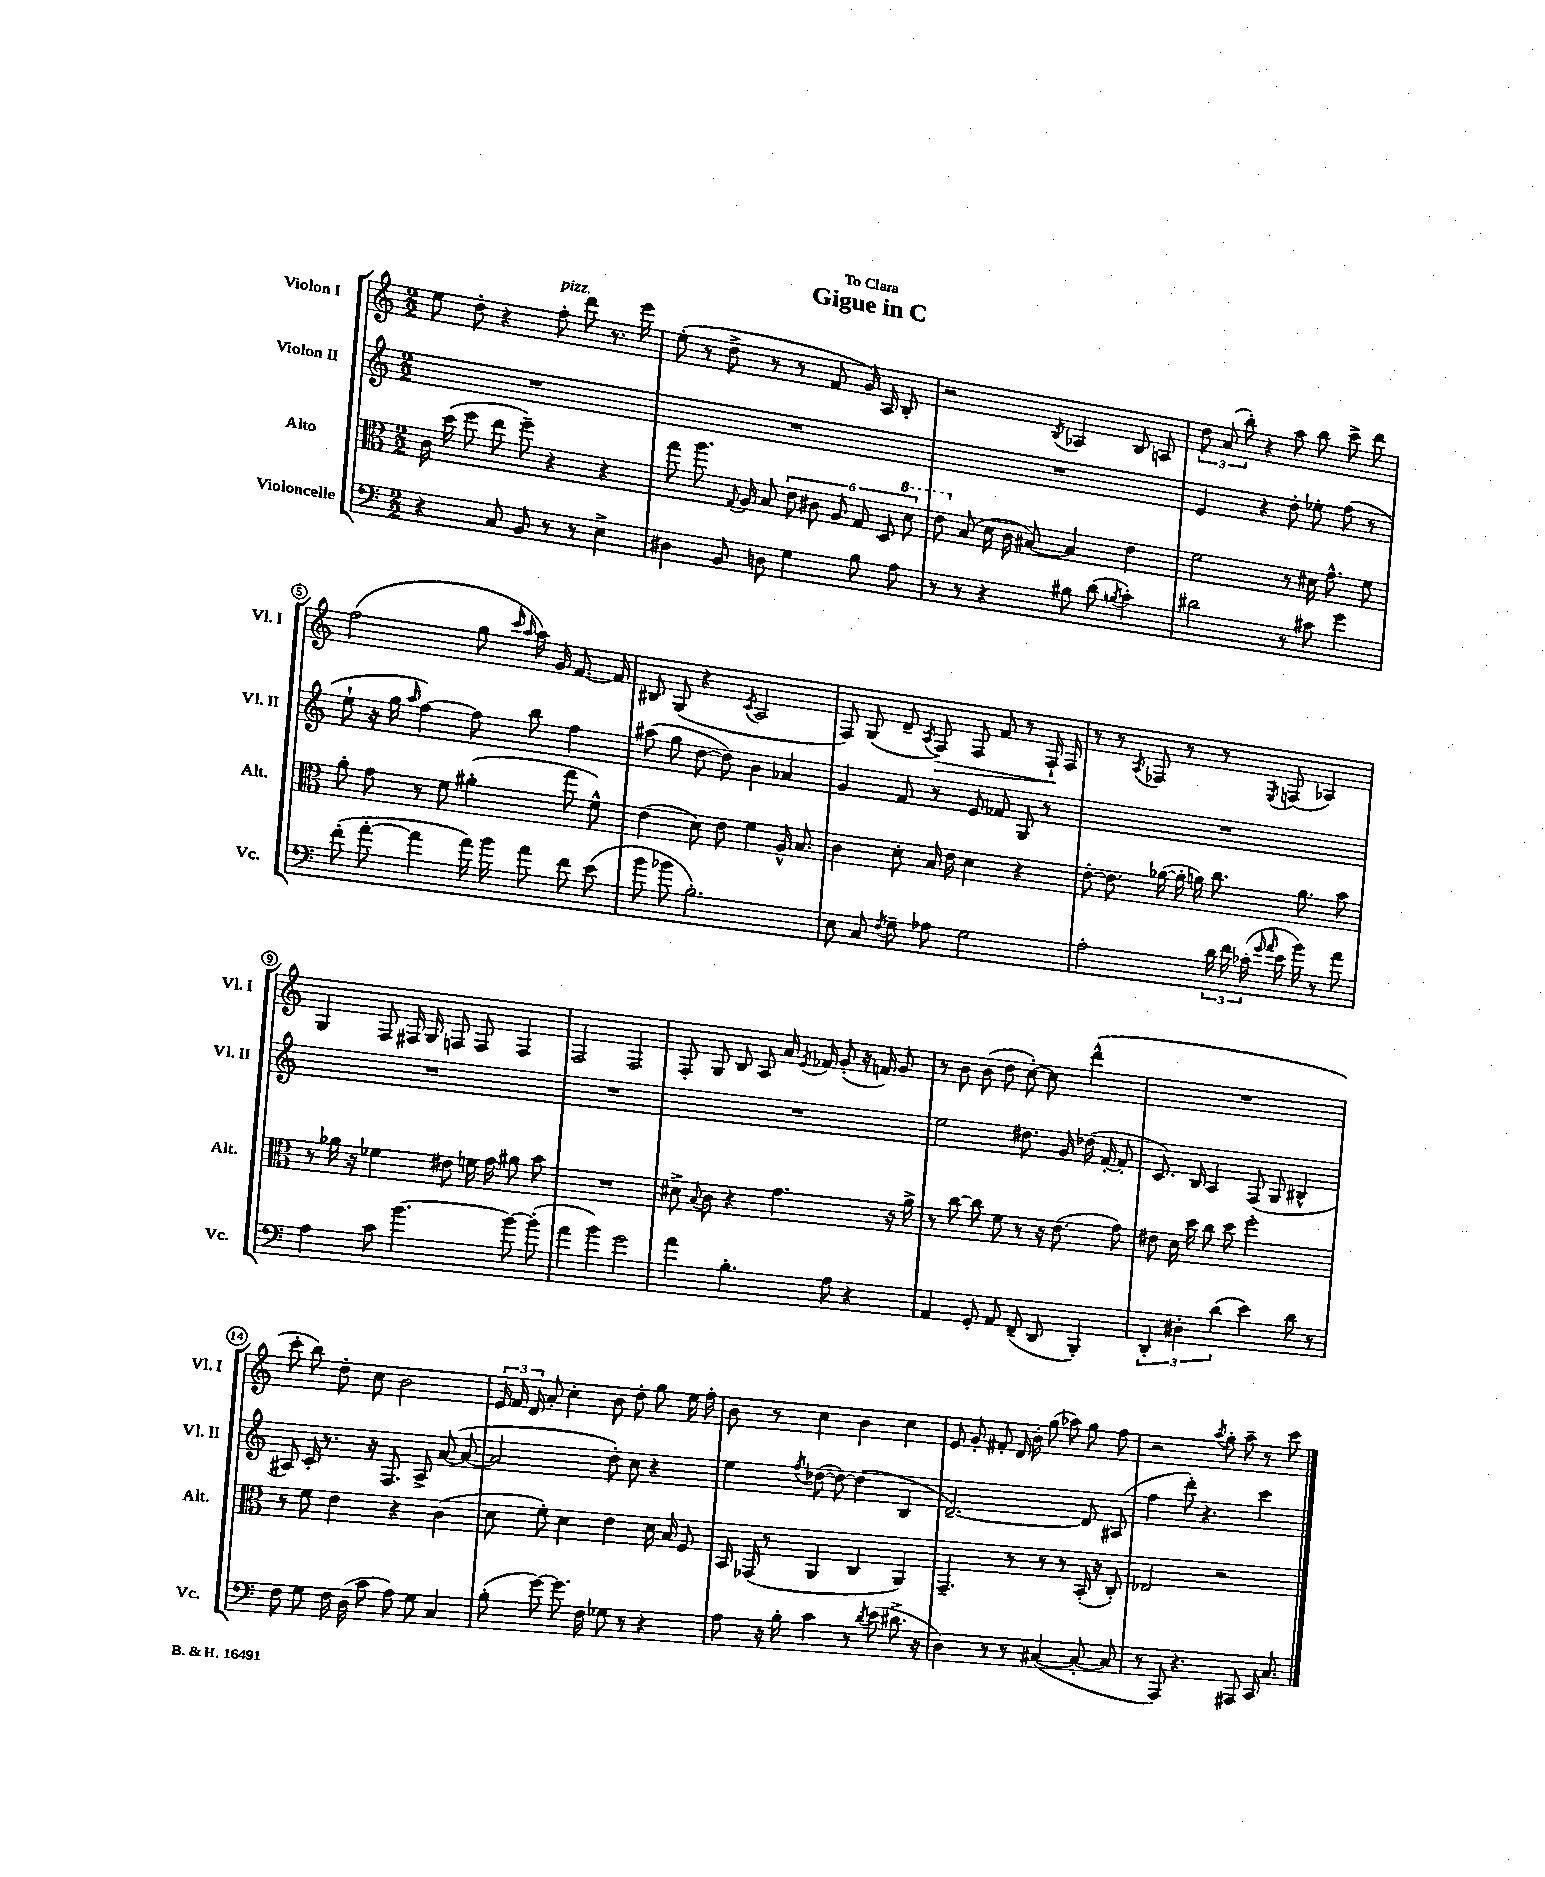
\header { title = "Gigue in C" dedication = "To Clara" }
<<
\new StaffGroup <<
\new Staff = "s0" \with { instrumentName = "Violon I" shortInstrumentName = "Vl. I" } {
    \clef treble \key c \major \numericTimeSignature \time 2/2
    \autoBeamOff e''8 d''8-. r4 f''8-.^\markup { \italic "pizz." } d'''8 r8. e'''16 |
    e''8-.( r8 d''8-> r8 r8 f'8 g'16) a16 b8-. |
    r2 \acciaccatura { b8 } aes4 b8 a8 |
    \tuplet 3/2 { d''8 a'8( b''8-.) } r4 a''8 b''8 c'''8-> d'''8 |
    f''2( g''8 \grace { c'''16 a''16 } a''16) g'16 f'8.~ f'16 |
    bis8 g8( r4 \acciaccatura { c'8 } a2 |
    f8) g8( d'8-- \acciaccatura { a8 } f8\>) f8 f'8 r8 f16-!\! f16 |
    r8 r8 \acciaccatura { a8 } fes8 r8 r8 \acciaccatura { e8 } f8( aes4) |
    g4 f8 fis16 g16 f8 f8 f4 |
    f2 f2 |
    f8-. g8 b8 a8 a'16 \acciaccatura { e'8 } fes'16 g'8-.( r16 f'16) g'8 |
    r8 b'8 b'8( d''8 c''8~-.) c''8 d'''4-^( |
    R1 |
    c'''8-. b''8) d''8-. c''8 b'2 |
    \tuplet 3/2 { e'16 f'16 d'16 } a'8-. c''4-. b'8 d''8-. g''8 e''16 f''16-. |
    b'8 r8 c''4 b'4 c''4 |
    e'8 g'8-. fis'8-. d'16 b'16-. g''8( aes''8) g''8 f''8 |
    r2 \acciaccatura { a''8 } g''8-. a''8-- r8 c'''8 \bar "|." |
}
\new Staff = "s1" \with { instrumentName = "Violon II" shortInstrumentName = "Vl. II" } {
    \clef treble \key c \major \numericTimeSignature \time 2/2
    \autoBeamOff R1 |
    R1 |
    R1 |
    e'4 r4 d''8-. ees''8-. f''8( r8 |
    e''8-! r16 g''16 \grace { a''16 } f''4~) f''8 b''8 f''4 |
    ais''8( g''8 d''8~ d''8) b'4 aes'4 |
    g'4 f'8 r8 e'8 fes'8 g8 r8 |
    R1 |
    R1 |
    R1 |
    R1 |
    e''2 dis''8. g'16 des''16( f'16~-. f'8-. |
    c'8.) b16 a4 f8( g8 bis4-^ |
    ais8) c'16-. r8. r16 f8. ais8-> a'8~( a'8~ |
    a'2 d''8-.) c''8 r4 |
    e''4 \acciaccatura { f''8 } des''8~( des''8~) des''4( b4 |
    d'2.~--) d'8 ais8( |
    f''4 d'''8-.) r4. c'''4 \bar "|." |
}
\new Staff = "s2" \with { instrumentName = "Alto" shortInstrumentName = "Alt." } {
    \clef alto \key c \major \numericTimeSignature \time 2/2
    \autoBeamOff c'16 d''16( f''8 e''8 f''8--) r4 r4 |
    g''8 a''8. \appoggiatura { g8 } a16 b8 \tuplet 6/4 { e'8 cis'8 a8 g8 d8 \ottava #1 d''8 } |
    e''8 \ottava #0 b8( d'16 c'16 bis8~) bis4 e'4 |
    f'2 r8 dis'16 g'8.-^ f'8 |
    a'8-. g'8 r8 f'8 ais'4-.( g''8 f'8-^) |
    e'4( d'8) e'8 f'4 a16-^ b8. |
    c'4 d'8-. b16 e'16 d'4 r4 |
    e'8~-. e'8. aes'16~( aes'16-. a'16) c''8. a'8. b'8 |
    r8 aes'16 r16 fes'4 eis'8 f'16 g'16 ais'8 b'8 |
    R1 |
    dis'8-> \appoggiatura { b8 } c'8 r4 g'4. r16 a'16-> |
    r8 c''8~ c''8 f'8 r8 r16 e'8.( g'8) |
    eis'8 d'16 d''16 c''8 d''8 f''2-. |
    r8 f'8 e'4 r4 c'4( |
    d'8 f'8-.) d'4 e'4 d'16 b16 f8 |
    b,16 ges,16( r8 a,4 c4 a,4) |
    g,4.-- r8 r8 r8 b,16-.( r16 c8-.) |
    ees2 r2 \bar "|." |
}
\new Staff = "s3" \with { instrumentName = "Violoncelle" shortInstrumentName = "Vc." } {
    \clef bass \key c \major \numericTimeSignature \time 2/2
    \autoBeamOff r4 c8 b,8 r8 r8 e4-> |
    dis4 b,8 d8 g4 b8 a8 |
    r8 r8 r4 bis8 d'8( \acciaccatura { b8 } c'4-.) |
    dis'2 r8 cis'8 g'4 |
    f'8-.( a'8~-. a'4 a'16) b'16 a'8 f'8 e'8( |
    b'8 bes'8 b2.-.) |
    e8 c8 \acciaccatura { f8 } g8-- aes8 g2 |
    a2-. \tuplet 3/2 { d'16 f'16 ces'16-.( } \grace { g'16 a'16 } e'16 b'16) r8 a'8 |
    a4 c'8 b'4.~ b'8~ b'8-.( |
    a'4 b'4) g'2 |
    a'4 b4.-. a8 r4 |
    a,4 g,8-. a,8 f,8--( d,8 b,,4-.) |
    \tuplet 3/2 { d,4-. dis4-. d'4( } e'4) d'8 r8 |
    f8 g8 f16 d16( c'8 a8) g8 c4 |
    b8-.( g'8~) g'8. f16 ges8 r8 r4 |
    a8 r16 b16-. c'4 r8 \acciaccatura { d'8 } e'8( dis'8.-> r16 |
    d4) r8 r8 cis4~( cis8~-. cis8 |
    r8 a,,8) r4. ais,,8 c,16 c8. \bar "|." |
}
>>
>>
\layout { \context { \Score \override BarNumber.stencil = #(make-stencil-circler 0.1 0.3 ly:text-interface::print) } }
